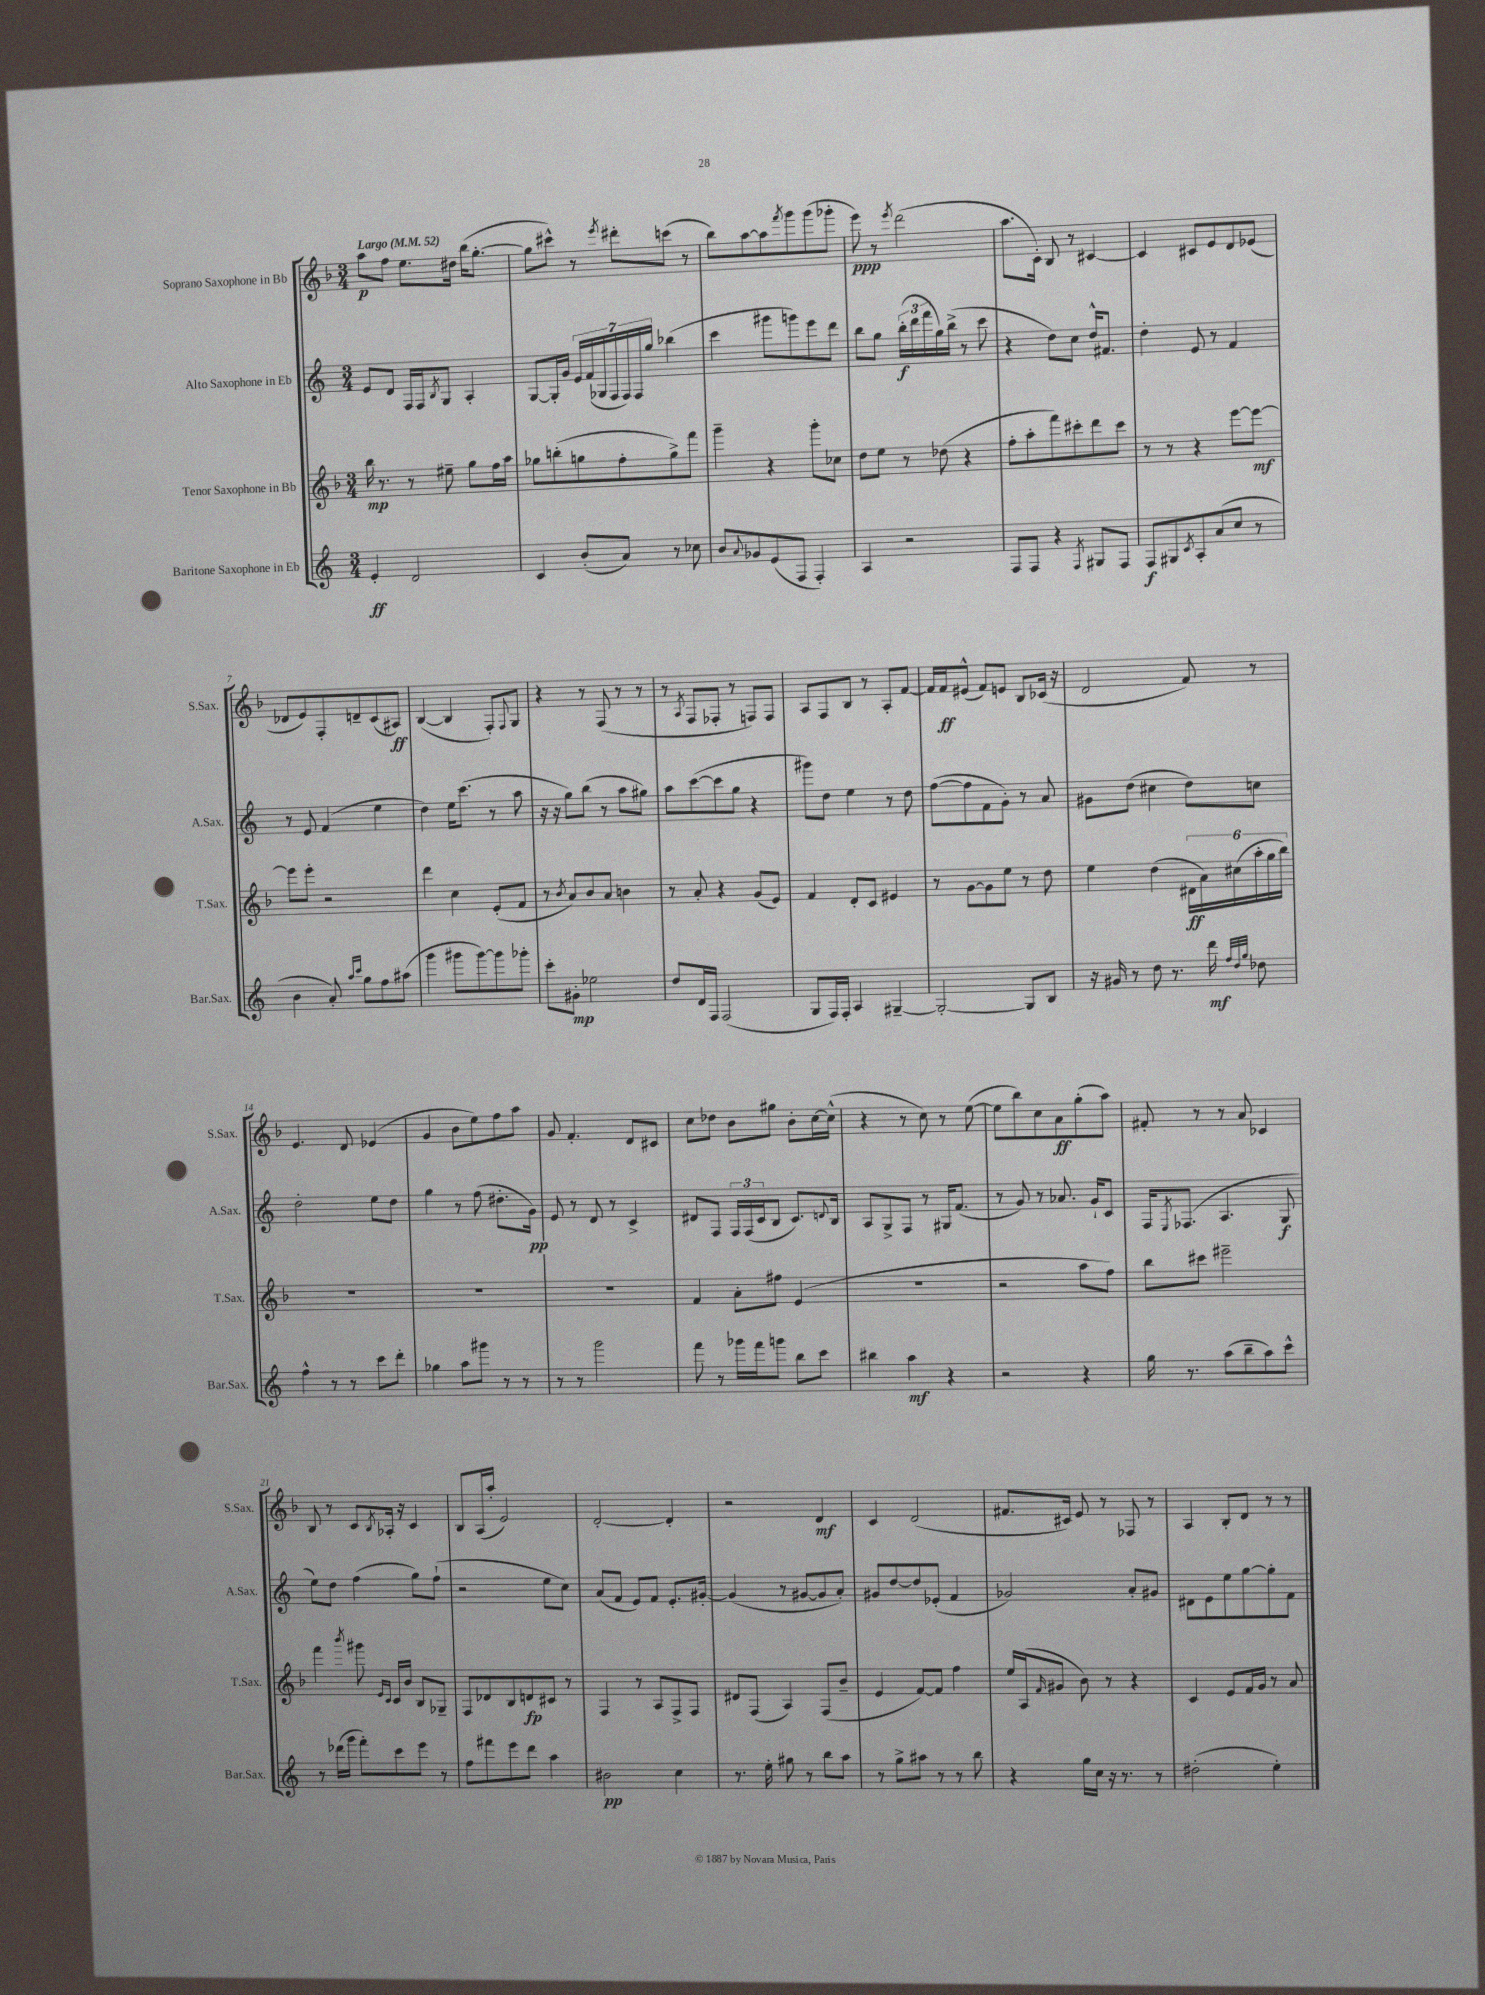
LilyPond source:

<<
\new StaffGroup <<
\new Staff = "s0" \with { instrumentName = "Soprano Saxophone in Bb" shortInstrumentName = "S.Sax." } {
    \clef treble \key f \major \numericTimeSignature \time 3/4 \tempo "Largo" 4 = 52
    a''8\p f''8 e''8. dis''16 bes''16( g''8.~-. |
    g''8 cis'''8-^) r8 \acciaccatura { e'''8 } dis'''8-. c'''8( r8 |
    bes''8) a''8~ a''8 \acciaccatura { f'''8 } g'''8 g'''8( ges'''8-. |
    e'''8\ppp) r8 \acciaccatura { e'''8 } d'''2( |
    a''8. c'16-.) bes8 r8 cis'4~ |
    cis'4 cis'8 e'8 d'8 ees'8( |
    des'8 e'8) f8-. d'8-- c'8( ais8\ff) |
    bes4~( bes4 f8-.) \appoggiatura { f8 } g8 |
    r4 r8 f8( r8 r8 |
    r8 \acciaccatura { a8 } f8 fes8-. r8 f8) f8 |
    a8 f8 bes8 r8 a8-. f'8~ |
    f'16 f'16\ff eis'8-^( f'8) e'8 bes8 ces'16( r16 |
    d'2 f'8) r8 |
    e'4. d'8 ees'4( |
    g'4 bes'8 e''8) f''8 a''8 |
    g'8 f'4.-. d'8 cis'8 |
    c''8 des''8 bes'8 gis''8 bes'8-. c''16~ c''16-^( |
    r4 r8 c''8) r8 e''8~( |
    e''8 bes''8) c''8 a'8\ff g''8-.( a''8) |
    fis'8-. r8 r8 a'8 ces'4 |
    bes8 r8 c'8 \acciaccatura { bes8 } aes16-. r16 c'4 |
    bes8 a16( a''16-. e'2) |
    d'2~-. d'4-. |
    r2 d'4\mf |
    c'4 d'2( |
    fis'8. cis'16) e'8 r8 fes8 r8 |
    a4 bes8-. d'8 r8 r8 \bar "|." |
}
\new Staff = "s1" \with { instrumentName = "Alto Saxophone in Eb" shortInstrumentName = "A.Sax." } {
    \clef treble \key c \major \numericTimeSignature \time 3/4
    e'8 d'8 f16 f16 \acciaccatura { b8 } g8 a4-. |
    g8~ g16-. g'16 \tuplet 7/4 { e'16 f'16( ges16 f16 f16) f16 g''16 } bes''4( |
    c'''4 gis'''8 g'''8) e'''8 d'''8 |
    b''8 g''8 \tuplet 3/2 { b''16-.\f( d'''16 f'''16 } g''16) b''16->( r8 c'''8 |
    r4 d''8) c''8 d''16-^ fis'8. |
    d''4-. e'8 r8 f'4 |
    r8 e'8 f'4( e''4 |
    d''4) e''16 c'''8.( r8 a''8 |
    r16 r16 g''8) b''8( r8 a''8 gis''8) |
    a''8 c'''8~( c'''8 g''8 r4 |
    gis'''8) d''8 e''4 r8 d''8 |
    f''8~( f''8 f'8 g'8-.) r8 a'8 |
    gis'8 d''8( cis''4 d''8) c''8 |
    d''2-. e''8 d''8 |
    g''4 r8 f''8( dis''8.-. g'16\pp) |
    e'8 r8 d'8 r8 c'4-> |
    dis'8 f8 \tuplet 3/2 { f16 f16( c'16 } b8 c'8.) \appoggiatura { d'8 } b16 |
    a8 g8-> f8 r8 gis16 f'8.( |
    r8 g'8) r8 aes'8. g'16-! c'8 |
    f16 \acciaccatura { e8 } fes8.( a4. g8\f |
    e''8) d''8 f''4( g''8) f''8-!( |
    r2 e''8 c''8) |
    a'8( f'8 e'8) f'8 e'8.-. gis'16~-. |
    gis'4( r8 gis'8~ gis'8 a'8-.) |
    gis'8 d''8~ d''8 ees'8-.( f'4 |
    ges'2) a'8-. gis'8 |
    dis'8 e'8 e''8 g''8~ g''8-. f'8 \bar "|." |
}
\new Staff = "s2" \with { instrumentName = "Tenor Saxophone in Bb" shortInstrumentName = "T.Sax." } {
    \clef treble \key f \major \numericTimeSignature \time 3/4
    bes''16\mp r8. r8 eis''8-- g''8 f''16 a''16 |
    ges''8 b''8-.( g''8 f''8-. g''8->) f'''8 |
    g'''4-- r4 g'''8-. ces''8 |
    d''8 e''8 r8 des''8( r4 |
    f''8-. a''8-. f'''8) cis'''8-. d'''8 cis'''8 |
    r8 r8 r4 e'''8~ e'''8~\mf |
    e'''8 e'''8-. r2 |
    d'''4 c''4 e'8-.( f'8 |
    r8 \acciaccatura { bes'8 } a'8) bes'8 a'8 b'4 |
    r8 a'8-. r4 g'8( e'8) |
    f'4 d'8-. c'8 eis'4 |
    r8 g'8~ g'8 e''8 r8 d''8 |
    e''4 d''4( \tuplet 6/4 { dis'16\ff a'16) cis''16( a''16-. g''16 bes''16) } |
    R2. |
    R2. |
    R2. |
    f'4 a'8-. fis''8 e'4( |
    R2. |
    r2 a''8 f''8) |
    bes''8 cis'''8 eis'''2-- |
    f'''4 \acciaccatura { bes'''8 } gis'''8 \grace { e'16 c'16 } c'16 bes'16 bes8 ges8-- |
    f8 des'8 bes8 d'8\fp cis'8 r8 |
    f4 r8 a8 f8-> f8 |
    dis'8 f8( a4) f8( bes'8-- |
    e'4 f'8~) f'8 f''4 |
    e''16 a16( \grace { f'16 } gis'8 bes'8) r8 r4 |
    c'4 e'8 f'16 g'16 r8 a'8 \bar "|." |
}
\new Staff = "s3" \with { instrumentName = "Baritone Saxophone in Eb" shortInstrumentName = "Bar.Sax." } {
    \clef treble \key c \major \numericTimeSignature \time 3/4
    e'4-.\ff d'2 |
    c'4 b'8-.( a'8) r8 ces''8 |
    b'8 \appoggiatura { a'8 } ges'8 e'8( f8 f4-.) |
    a4 r2 |
    f8 f8 r4 \acciaccatura { f8 } gis8 f8 |
    f8\f gis8 \acciaccatura { c'8 } a8-. a'8( c''8 r8 |
    b'4 a'8-.) \grace { a''16 c'''16 } g''8 f''8 ais''8( |
    g'''4 gis'''8 gis'''8~) gis'''8 ges'''8-. |
    c'''8-. gis'8-.\mp ees''2 |
    d''8 d'16 f16 f2( |
    g8 f16) f16-. a4 gis4~-- |
    gis2~-. gis8 b8 |
    r16 gis'16 r8 d''8 r8. d'''16\mf \grace { f''32 d''32 g''32 } des''8 |
    f''4-^ r8 r8 c'''8 d'''8-. |
    ges''4 a''8 gis'''8 r8 r8 |
    r8 r8 g'''2 |
    f'''8 r8 ges'''16 f'''16 g'''8 b''8 c'''8 |
    bis''4 a''4\mf r4 |
    r2 r4 |
    g''16 r8. a''8( b''8-- a''8) c'''8-^ |
    r8 des'''16( g'''16 f'''8-.) c'''8 e'''8 r8 |
    f''8 fis'''8 e'''8 d'''8 a''4 |
    bis'2\pp c''4 |
    r8. e''16-. gis''8 r8 b''8 a''8 |
    r8 g''8-> ais''8 r8 r8 b''8 |
    r4 g''16 c''16 r16 r8. r8 |
    dis''2-.( e''4-.) \bar "|." |
}
>>
>>
